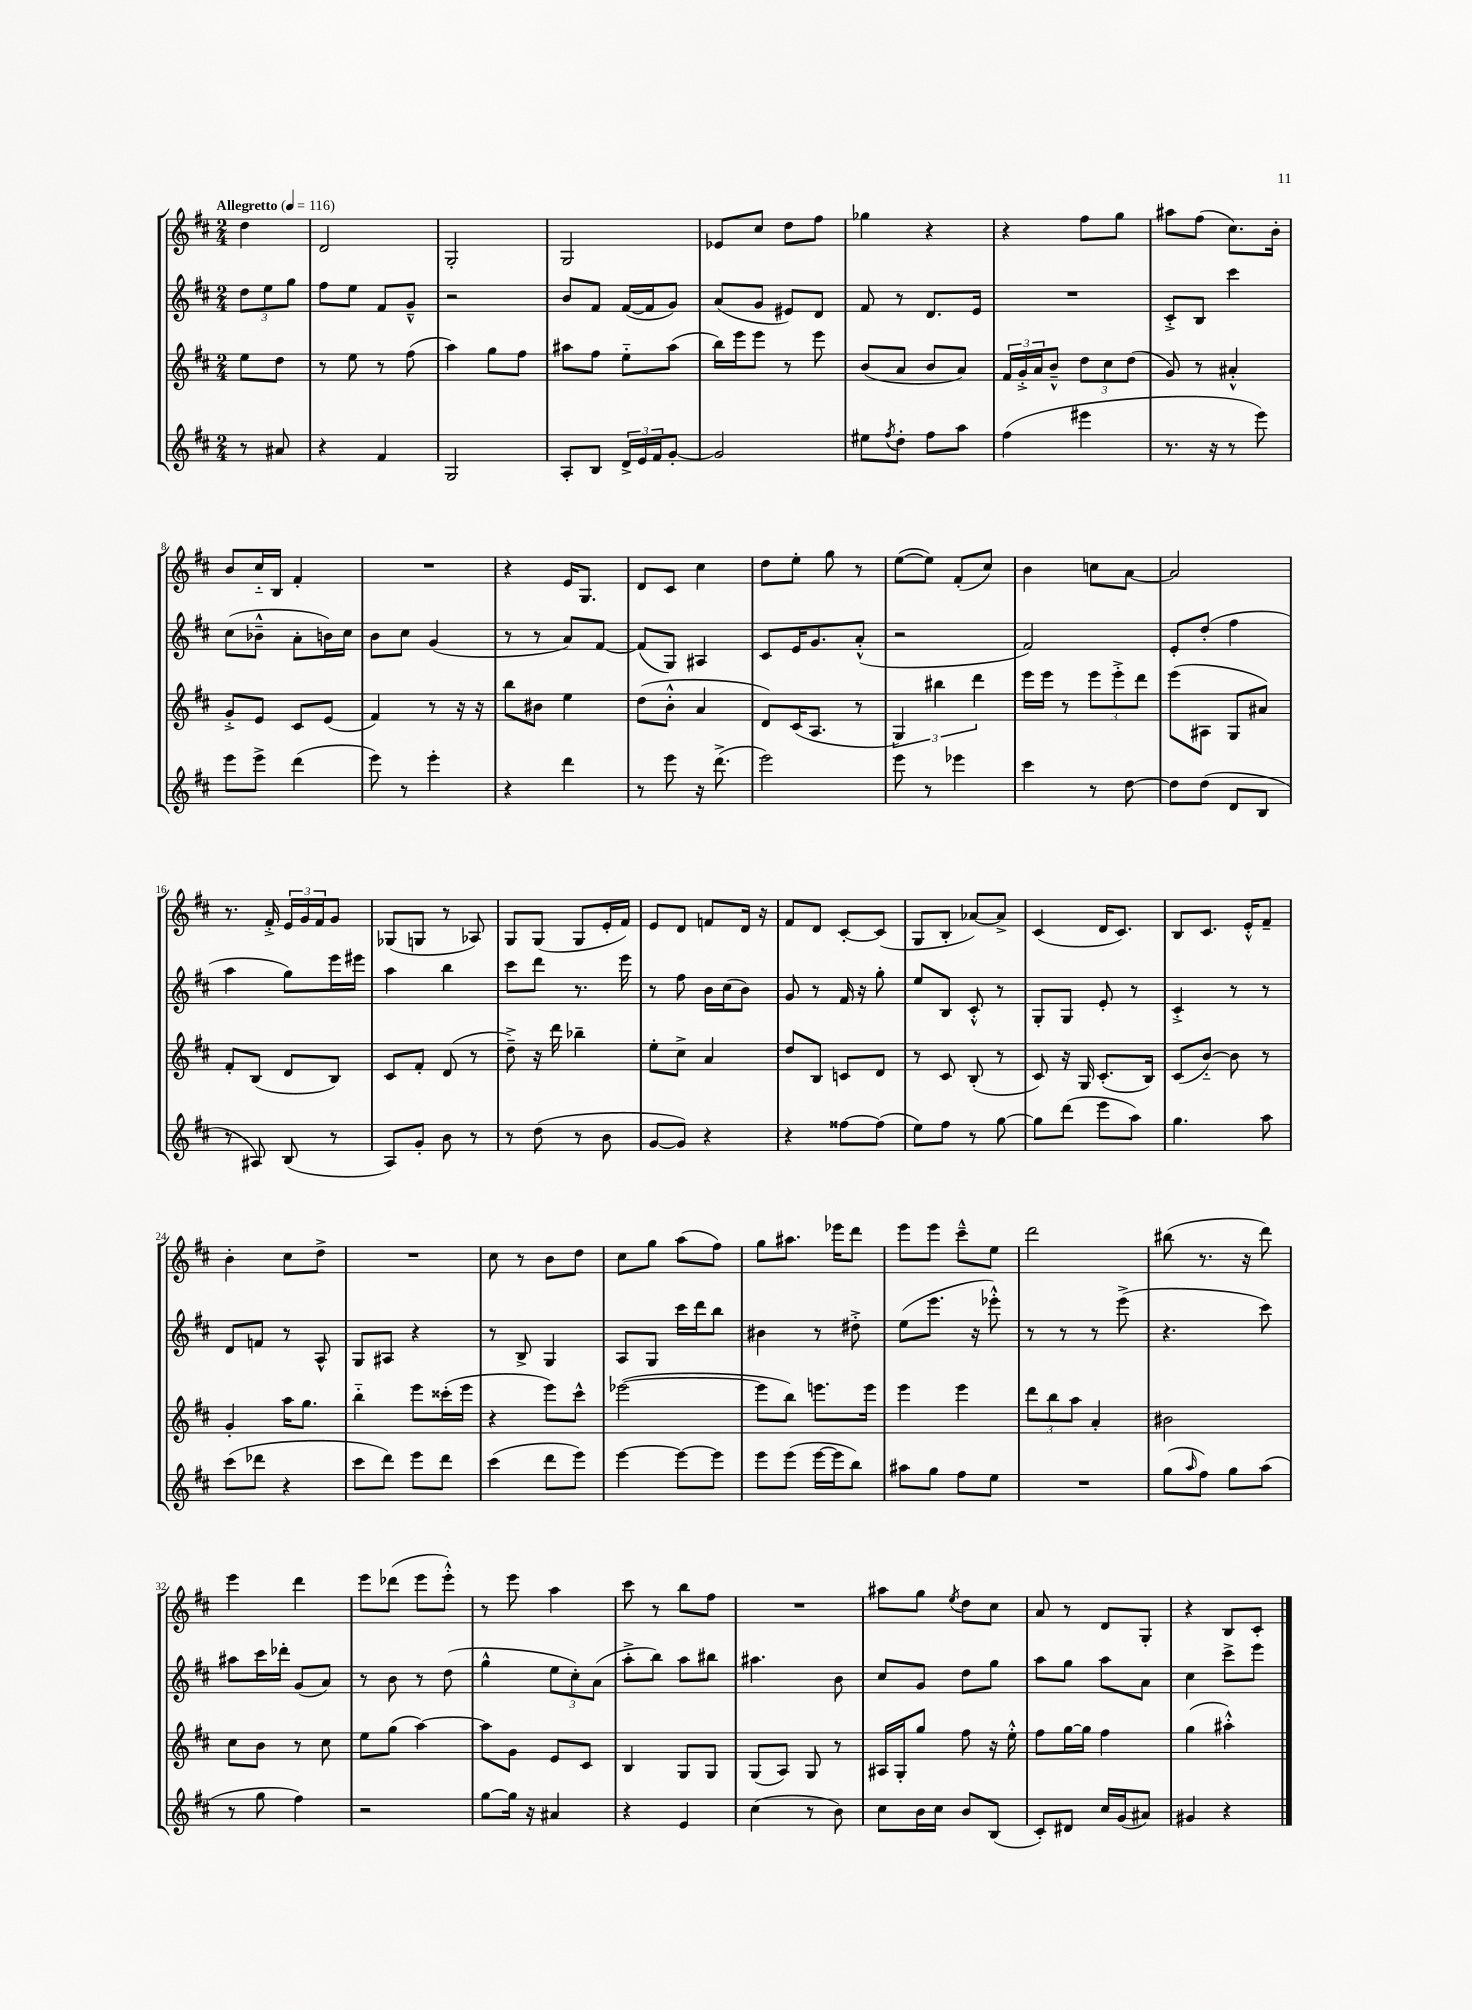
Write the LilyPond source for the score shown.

<<
\new StaffGroup <<
\new Staff = "s0" {
    \clef treble \key d \major \numericTimeSignature \time 2/4 \partial 4 \tempo "Allegretto" 4 = 116
    d''4 |
    d'2 |
    g2-. |
    g2 |
    ees'8 cis''8 d''8 fis''8 |
    ges''4 r4 |
    r4 fis''8 g''8 |
    ais''8 fis''8( cis''8.) b'16-. |
    b'8 cis''16-_ b16 fis'4-. |
    R2 |
    r4 e'16 g8. |
    d'8 cis'8 cis''4 |
    d''8 e''8-. g''8 r8 |
    e''8~( e''8) fis'8-.( cis''8) |
    b'4 c''8 a'8~ |
    a'2 |
    r8. fis'16-.-> \tuplet 3/2 { e'16 g'16 fis'16 } g'8 |
    ges8( g8 r8 aes8) |
    g8 g8( g8 e'16-. fis'16) |
    e'8 d'8 f'8 d'16 r16 |
    fis'8 d'8 cis'8~-. cis'8( |
    g8 b8-. aes'8~) aes'8-> |
    cis'4( d'16 cis'8.) |
    b8 cis'8. e'16-.-^ fis'8-- |
    b'4-. cis''8 d''8-> |
    R2 |
    cis''8 r8 b'8 d''8 |
    cis''8 g''8 a''8( fis''8) |
    g''8 ais''8. ees'''16 d'''8 |
    e'''8 e'''8 cis'''8---^ e''8 |
    d'''2 |
    bis''8( r8. r16 d'''8) |
    e'''4 d'''4 |
    e'''8 des'''8( e'''8 e'''8-.-^) |
    r8 e'''8 a''4 |
    cis'''8 r8 b''8 fis''8 |
    R2 |
    ais''8 g''8 \acciaccatura { e''8 } d''8 cis''8 |
    a'8 r8 d'8 g8-. |
    r4 b8 cis'8-. \bar "|." |
}
\new Staff = "s1" {
    \clef treble \key d \major \numericTimeSignature \time 2/4 \partial 4
    \tuplet 3/2 { d''8 e''8 g''8 } |
    fis''8 e''8 fis'8 g'8---^ |
    r2 |
    b'8 fis'8 fis'16~( fis'16 g'8) |
    a'8( g'8 eis'8) d'8 |
    fis'8 r8 d'8. e'16 |
    R2 |
    cis'8-.-> b8 cis'''4 |
    cis''8( bes'8---^ a'8-. b'16) cis''16 |
    b'8 cis''8 g'4( |
    r8 r8 a'8) fis'8~ |
    fis'8( g8) ais4 |
    cis'8 e'16 g'8. a'8-.-^( |
    r2 |
    fis'2) |
    e'8-. d''8-.( fis''4 |
    a''4 g''8) e'''16 eis'''16 |
    a''4 b''4 |
    cis'''8 d'''8 r8. e'''16 |
    r8 fis''8 b'16 cis''16( b'8) |
    g'8 r8 fis'16 r16 g''8-. |
    e''8 b8 cis'8-.-^ r8 |
    g8-. g8 e'8-. r8 |
    cis'4-.-> r8 r8 |
    d'8 f'8 r8 a8-^ |
    g8 ais8 r4 |
    r8 b8-> g4 |
    a8 g8 cis'''16 d'''16 b''8 |
    bis'4 r8 dis''8-.-> |
    e''8( e'''8. r16 ees'''8-.-^) |
    r8 r8 r8 e'''8->( |
    r4. cis'''8) |
    ais''8 cis'''16 des'''16-. g'8( a'8) |
    r8 b'8 r8 d''8( |
    g''4-^ \tuplet 3/2 { e''8 cis''8-.) a'8( } |
    a''8-.-> b''8) a''8 bis''8 |
    ais''4. b'8 |
    cis''8 g'8 d''8 g''8 |
    a''8 g''8 a''8 a'8 |
    cis''4 cis'''8-> e'''8 \bar "|." |
}
\new Staff = "s2" {
    \clef treble \key d \major \numericTimeSignature \time 2/4 \partial 4
    e''8 d''8 |
    r8 e''8 r8 fis''8( |
    a''4) g''8 fis''8 |
    ais''8 fis''8 e''8-_ ais''8( |
    b''16) e'''16 e'''8 r8 e'''8 |
    b'8( a'8 b'8 a'8) |
    \tuplet 3/2 { fis'16 g'16-.-> a'16 } b'8---^ \tuplet 3/2 { d''8 cis''8 d''8( } |
    g'8) r8 ais'4-.-^ |
    g'8-.-> e'8 cis'8 e'8( |
    fis'4) r8 r16 r16 |
    b''8 bis'8 e''4 |
    d''8( b'8-.-^ a'4 |
    d'8) cis'16( a8. r8 |
    \tuplet 3/2 { g4) bis''4 d'''4 } |
    e'''16 e'''16 r8 \tuplet 3/2 { e'''8 e'''8-.-> d'''8 } |
    e'''8( ais8 g8 ais'8) |
    fis'8-. b8( d'8 b8) |
    cis'8 fis'8-. d'8( r8 |
    d''8--->) r16 d'''16 bes''4-- |
    e''8-. cis''8-> a'4 |
    d''8 b8 c'8 d'8 |
    r8 cis'8 b8-.( r8 |
    cis'8) r16 g16 cis'8.-.( b16) |
    cis'8( b'8~-_) b'8 r8 |
    g'4-. a''16 g''8. |
    b''4-_ e'''8 cisis'''16-.( e'''16 |
    r4 e'''8) cis'''8-^ |
    ees'''2~( |
    ees'''8 b''8) e'''8. e'''16 |
    e'''4 e'''4 |
    \tuplet 3/2 { d'''8 b''8 a''8 } a'4-. |
    bis'2 |
    cis''8 b'8 r8 cis''8 |
    e''8 g''8( a''4~) |
    a''8 g'8 e'8 cis'8 |
    b4 g8 g8 |
    g8( a8) g8 r8 |
    ais16 g16-. g''8 fis''8 r16 e''16-.-^ |
    fis''8 g''16~ g''16 fis''4 |
    g''4( ais''4-.-^) \bar "|." |
}
\new Staff = "s3" {
    \clef treble \key d \major \numericTimeSignature \time 2/4 \partial 4
    r8 ais'8 |
    r4 fis'4 |
    g2 |
    a8-. b8 \tuplet 3/2 { d'16-> e'16 fis'16 } g'8~-. |
    g'2 |
    eis''8 \acciaccatura { fis''8 } d''8-. fis''8 a''8 |
    fis''4( eis'''4 |
    r8. r16 r8 e'''8) |
    e'''8 e'''8-> d'''4( |
    e'''8) r8 e'''4-. |
    r4 d'''4 |
    r8 e'''8 r16 d'''8.->( |
    e'''2) |
    e'''8 r8 ees'''4 |
    cis'''4 r8 d''8~ |
    d''8 d''8( d'8 b8 |
    r8 ais8) b8( r8 |
    a8) g'8-. b'8 r8 |
    r8 d''8( r8 b'8 |
    g'8~ g'8) r4 |
    r4 fisis''8~ fisis''8( |
    e''8) fis''8 r8 g''8~ |
    g''8 d'''8( e'''8 a''8) |
    g''4. a''8 |
    cis'''8( des'''8 r4 |
    cis'''8 d'''8) e'''8 d'''8 |
    cis'''4( d'''8 e'''8) |
    e'''4~ e'''8~ e'''8 |
    e'''8 e'''8( e'''16~ e'''16 b''8) |
    ais''8 g''8 fis''8 e''8 |
    R2 |
    g''8( \grace { a''16 } fis''8) g''8 a''8( |
    r8 g''8 fis''4) |
    r2 |
    g''8~ g''16 r16 ais'4 |
    r4 e'4 |
    cis''4( r8 b'8) |
    cis''8 b'16 cis''16 b'8 b8( |
    cis'8-.) dis'8 cis''16 g'16( ais'8) |
    gis'4 r4 \bar "|." |
}
>>
>>
